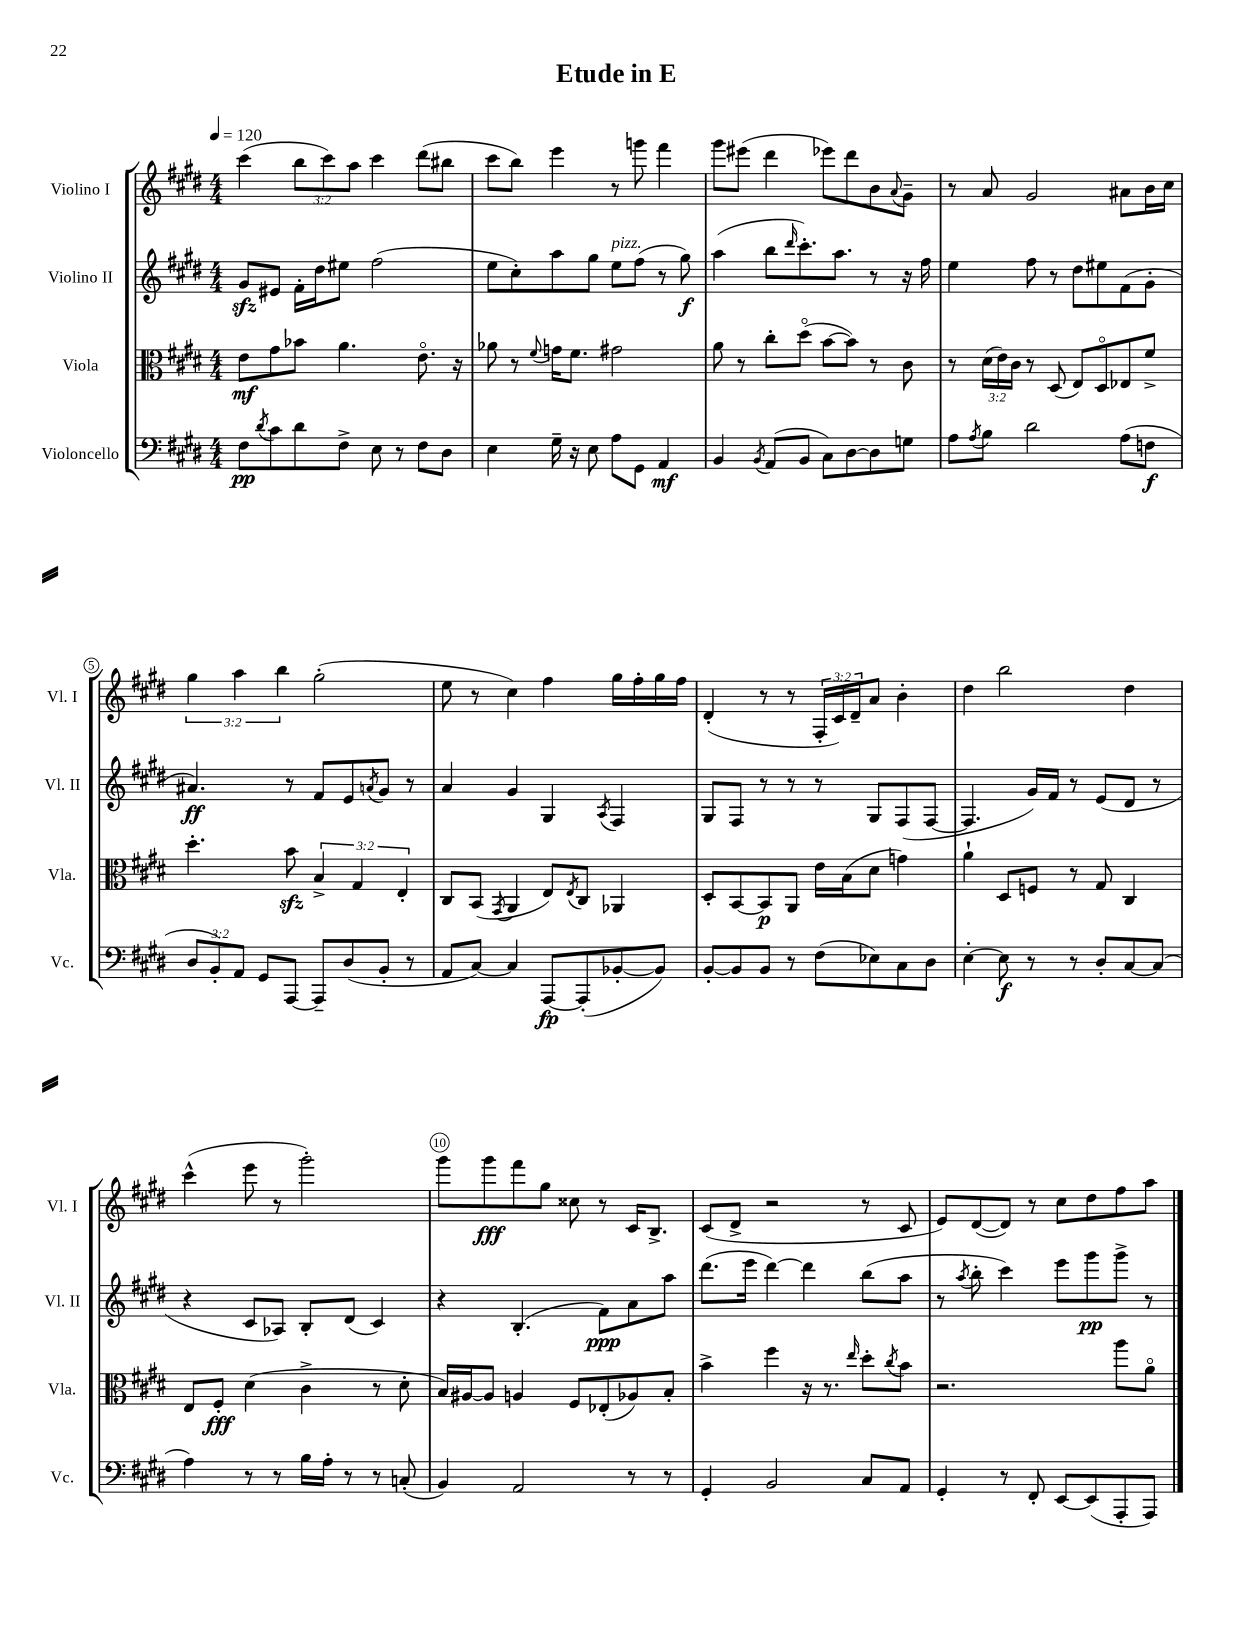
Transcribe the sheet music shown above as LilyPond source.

\header { title = "Etude in E" }
<<
\new StaffGroup <<
\new Staff = "s0" \with { instrumentName = "Violino I" shortInstrumentName = "Vl. I" } {
    \clef treble \key e \major \numericTimeSignature \time 4/4 \override Staff.TupletNumber.text = #tuplet-number::calc-fraction-text \tempo 4 = 120
    cis'''4( \tuplet 3/2 { b''8 cis'''8) a''8 } cis'''4 dis'''8( bis''8 |
    cis'''8 b''8) e'''4 r8 g'''8 fis'''4 |
    gis'''8 eis'''8( dis'''4 ees'''8) dis'''8 b'8 \appoggiatura { a'8 } gis'8-- |
    r8 a'8 gis'2 ais'8 b'16 cis''16 |
    \tuplet 3/2 { gis''4 a''4 b''4 } gis''2-.( |
    e''8 r8 cis''4) fis''4 gis''16 fis''16-. gis''16 fis''16 |
    dis'4-.( r8 r8 \tuplet 3/2 { fis16-. cis'16) dis'16-- } a'8 b'4-. |
    dis''4 b''2 dis''4 |
    cis'''4-^( e'''8 r8 gis'''2-.) |
    gis'''8 gis'''8\fff fis'''8 gis''8 cisis''8 r8 cis'16 b8.-> |
    cis'8( dis'8-> r2 r8 cis'8 |
    e'8) dis'8~( dis'8) r8 cis''8 dis''8 fis''8 a''8 \bar "|." |
}
\new Staff = "s1" \with { instrumentName = "Violino II" shortInstrumentName = "Vl. II" } {
    \clef treble \key e \major \numericTimeSignature \time 4/4
    gis'8\sfz eis'8 fis'16-. dis''16 eis''8 fis''2( |
    e''8 cis''8-.) a''8 gis''8 e''8^\markup { \italic "pizz." } fis''8( r8 gis''8\f) |
    a''4( b''8 \grace { dis'''16 } cis'''8.-.) a''8. r8 r16 fis''16 |
    e''4 fis''8 r8 dis''8 eis''8 fis'8( gis'8-. |
    ais'4.\ff) r8 fis'8 e'8 \acciaccatura { a'8 } gis'8 r8 |
    a'4 gis'4 gis4 \acciaccatura { a8 } fis4 |
    gis8 fis8 r8 r8 r8 gis8 fis8( fis8~ |
    fis4. gis'16) fis'16 r8 e'8( dis'8 r8 |
    r4 cis'8 aes8) b8-. dis'8( cis'4) |
    r4 b4.-.( fis'8\ppp) a'8 a''8 |
    dis'''8.( e'''16 dis'''4~) dis'''4 b''8( a''8 |
    r8 \acciaccatura { a''8 } b''8-. cis'''4) e'''8 gis'''8\pp gis'''8-> r8 \bar "|." |
}
\new Staff = "s2" \with { instrumentName = "Viola" shortInstrumentName = "Vla." } {
    \clef alto \key e \major \numericTimeSignature \time 4/4 \override Staff.TupletNumber.text = #tuplet-number::calc-fraction-text
    e'8\mf gis'8 bes'8 a'4. e'8.\flageolet r16 |
    aes'8 r8 \appoggiatura { fis'8 } g'16 fis'8. gis'2 |
    a'8 r8 cis''8-. dis''8\flageolet( b'8~ b'8) r8 cis'8 |
    r8 \tuplet 3/2 { dis'16( e'16) cis'16 } r8 dis8( e8) dis8\flageolet ees8 fis'8-> |
    dis''4.-. b'8\sfz \tuplet 3/2 { b4-> gis4 e4-. } |
    cis8 b,8( \acciaccatura { gis,8 } a,4 e8) \acciaccatura { e8 } cis8 aes,4 |
    dis8-. b,8~ b,8\p a,8 e'16 b16( dis'8 g'4) |
    a'4-! dis8 f8 r8 gis8 cis4 |
    e8 fis8-.\fff dis'4( cis'4-> r8 dis'8-. |
    b16) ais16~ ais8 a4 fis8 ees8-.( aes8) b8-. |
    b'4-> fis''4 r16 r8. \grace { e''16 } dis''8-. \acciaccatura { cis''8 } b'8 |
    r2. a''8 a'8\flageolet \bar "|." |
}
\new Staff = "s3" \with { instrumentName = "Violoncello" shortInstrumentName = "Vc." } {
    \clef bass \key e \major \numericTimeSignature \time 4/4 \override Staff.TupletNumber.text = #tuplet-number::calc-fraction-text
    fis8\pp \acciaccatura { dis'8 } cis'8 dis'8 fis8-> e8 r8 fis8 dis8 |
    e4 gis16-- r16 e8 a8 gis,8 a,4\mf |
    b,4 \acciaccatura { b,8 } a,8( b,8 cis8) dis8~ dis8 g8 |
    a8 \acciaccatura { a8 } b8 dis'2 a8( f8\f |
    \tuplet 3/2 { dis8 b,8-.) a,8 } gis,8 a,,8~ a,,8-- dis8( b,8-. r8 |
    a,8 cis8~) cis4 a,,8~\fp a,,8-.( bes,8~-. bes,8) |
    b,8~-. b,8 b,8 r8 fis8( ees8) cis8 dis8 |
    e4~-. e8\f r8 r8 dis8-. cis8~ cis8( |
    a4) r8 r8 b16 a16-. r8 r8 c8-.( |
    b,4) a,2 r8 r8 |
    gis,4-. b,2 cis8 a,8 |
    gis,4-. r8 fis,8-. e,8~ e,8( a,,8-. a,,8) \bar "|." |
}
>>
>>
\layout { \context { \Score \override BarNumber.break-visibility = ##(#f #t #t) barNumberVisibility = #(every-nth-bar-number-visible 5) \override BarNumber.stencil = #(make-stencil-circler 0.1 0.3 ly:text-interface::print) } }
